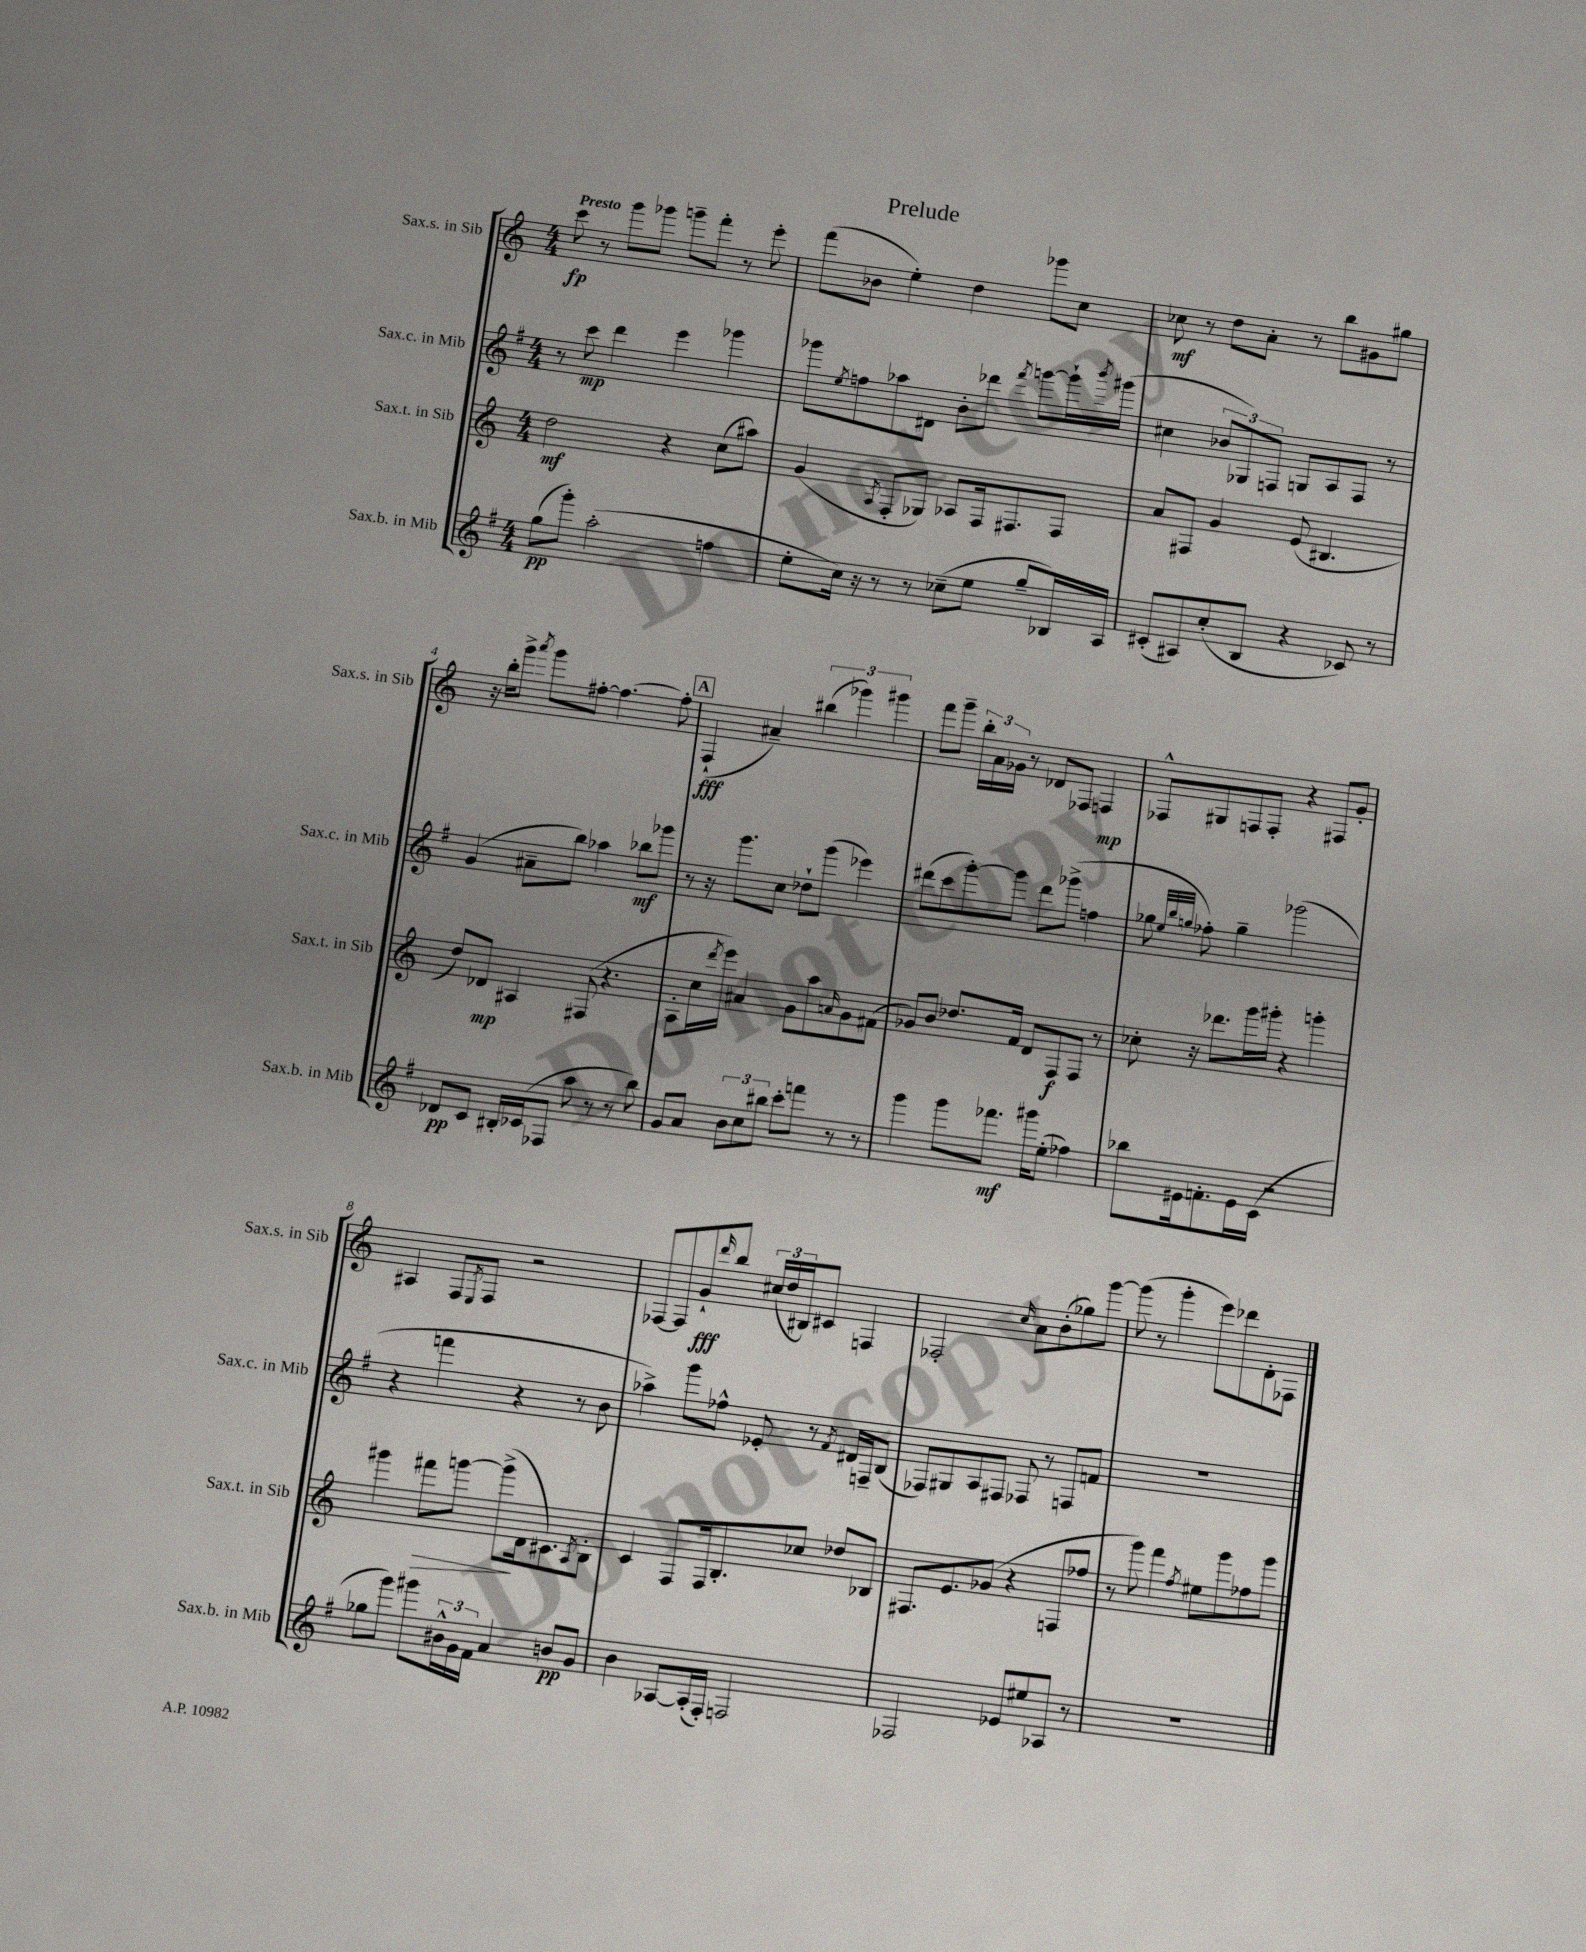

**kern	**dynam	**kern	**dynam	**kern	**dynam	**kern	**dynam
*part4	*part4	*part3	*part3	*part2	*part2	*part1	*part1
*staff4	*staff4	*staff3	*staff3	*staff2	*staff2	*staff1	*staff1
*I"Sax.b. in Mib	*	*I"Sax.t. in Sib	*	*I"Sax.c. in Mib	*	*I"Sax.s. in Sib	*
*I'Sax.b. in Mib	*	*I'Sax.t. in Sib	*	*I'Sax.c. in Mib	*	*I'Sax.s. in Sib	*
*clefG2	*	*clefG2	*	*clefG2	*	*clefG2	*
*k[f#]	*	*k[]	*	*k[f#]	*	*k[]	*
*M4/4	*	*M4/4	*	*M4/4	*	*M4/4	*
=1	=1	=1	=1	=1	=1	=1	=1
!	!	!	!	!	!	!LO:TX:a:B:t=Presto	!
(8gg\L	pp	2dd\	mf	8r	.	8ccc\	fp
8ggg'\J)	.	.	.	8ccc\	mp	8r	.
(2aa'\	.	.	.	4ddd\	.	8ggg\L	.
.	.	.	.	.	.	8ggg-X\J	.
.	.	4r	.	4eee\	.	8gggn~\L	.
.	.	.	.	.	.	8fff'\J	.
4ffn\	.	(8cc\L	.	4ggg-X\	.	8r	.
.	.	8aa#X\J)	.	.	.	8eee'\	.
=2	=2	=2	=2	=2	=2	=2	=2
8ee'\L	.	(4g/	.	8ggg-X\L	.	(8fff\L	.
.	.	.	.	8qee/	.	.	.
16cc\Jk)	.	.	.	8ffn\	.	8b-X\J	.
16r	.	.	.	.	.	.	.
.	.	8qA/	.	.	.	.	.
8r	.	8F'/L	.	8aa-X\	.	4ee'\)	.
8r	.	8G-X/J)	.	8d#X\J	.	.	.
(8cc-X~\L	.	8A-X/L	.	8b'\L	.	4dd\	.
8ee\J	.	16F/k	.	8ddd-X\J	.	.	.
.	.	8.F#X/	.	.	.	.	.
.	.	.	.	8qfff#/	.	.	.
8gg~/L	.	.	.	[8gggn\L	.	8ggg-X\L	.
16B-X/L)	.	8F#/J	.	16ggg`\L]	.	8cc\J	.
.	.	.	.	8qbbb/	.	.	.
16A/JJ	.	.	.	(16ggg#X\JJ	.	.	.
=3	=3	=3	=3	=3	=3	=3	=3
(8c#X'/L	.	8a/L	.	4cc#X\	.	8cc-X\	mf
8A#X/)	.	8F#X/J	.	.	.	8r	.
(8cc'/	.	4g/	.	12b-X/L	.	8dd\L	.
.	.	.	.	12G-X/)	.	.	.
8B/J	.	.	.	.	.	8a'\J	.
.	.	.	.	12Fn/J	.	.	.
4r	.	(8e/	.	8Gn/L	.	8r	.
.	.	4.B#X/	.	8A/	.	8bb\L	.
8c-X/)	.	.	.	8F/J	.	8g#X\	.
8r	.	.	.	8r	.	8gg#X\J	.
!!LO:LB:g=z
=4	=4	=4	=4	=4	=4	=4	=4
8d-X/L	pp	8dd/L)	.	(4g/	.	16r	.
.	.	.	.	.	.	16bb'\KL	.
8c/J	.	8d-X/J	mp	.	.	8ggg^\J	.
.	.	.	.	.	.	8qaaa/	.
16B#X'/LL	.	4A#X/	.	8a#X~\L	.	8ggg\L	.
(16c-X/J	.	.	.	.	.	.	.
8F-X/J	.	.	.	8bb\J)	.	[8ff#X'\J	.
8aa\	.	(8F#X/	.	4aa-X\	.	4.ff#\_	.
8r	.	4.r	.	.	.	.	.
8r	.	.	.	8bb-X\L	mf	.	.
8bb\)	.	.	.	8ggg-X\J	.	8ff#'\]	.
!!LO:REH:place=s1:t=A
=5	=5	=5	=5	=5	=5	=5	=5
8g/L	.	8A'\L	.	8r	.	(4F`/	fff
8a/J	.	16cc\L	.	16r	.	.	.
.	.	8qddd/	.	.	.	.	.
.	.	16eee\JJ)	.	8.ggg\L	.	.	.
12b\L	.	4a#X/	.	.	.	4a#X~/)	.
12cc\	.	.	.	.	.	.	.
.	.	.	.	8cc\J	.	.	.
12bb#X\J	.	.	.	.	.	.	.
8ccc'\L	.	8g\L	.	8dd-X`\L	.	(6bb#X\	.
8fffn\J	.	8aa\	.	(8ggg\J	.	.	.
.	.	.	.	.	.	6ggg-X\)	.
.	.	16qqan/	.	.	.	.	.
8r	.	8g\	.	4eee-X\)	.	.	.
.	.	.	.	.	.	6ggg#X\	.
8r	.	(8f#X\J	.	.	.	.	.
=6	=6	=6	=6	=6	=6	=6	=6
4ggg\	.	8g-X/L)	.	(8ddd#X\L	.	8fff\L	.
.	.	8b/J	.	8ccc\	.	8ggg~\J	.
8ggg\L	.	8.dd-X/L	.	[8ggg'\)	.	24bb'\LL	.
.	.	.	.	.	.	24a\	.
.	.	.	.	.	.	24g-X\JJ	.
8.fff-X\J	mf	.	.	8ggg\J]	.	8r	.
.	.	16f/Jk	.	.	.	.	.
.	.	8d/L	.	8ddd#\L	.	8d-X/L	.
16ggg#X\KL	.	.	.	.	.	.	.
(8ee'\J	.	8F/	f	(8ggg-X^\J	.	8F-X/J	.
4ff-X\)	.	8F/J	.	4ffn\	.	4Fn/	mp
.	.	8r	.	.	.	.	.
=7	=7	=7	=7	=7	=7	=7	=7
8bb-X\L	.	8cc-X'\	.	8gg-X\	.	8F-X^^/L	.
.	.	.	.	32qqee/LLL	.	.	.
.	.	.	.	32qqbb/	.	.	.
.	.	.	.	32qqggn/JJJ	.	.	.
16e#X\k	.	16r	.	8ff-X'\)	.	8G#X/	.
8.fn'\	.	8.ddd-X\L	.	.	.	.	.
.	.	.	.	4gg~\	.	8Fn/	.
16e#\L	.	16ggg\L	.	.	.	8F'/J	.
(16c\JJ	.	16ggg#X'\JJ	.	.	.	.	.
2r	.	4r	.	(2ggg-X\	.	4r	.
.	.	4gggn'\	.	.	.	8F#X/L	.
.	.	.	.	.	.	8g'/J	.
!!LO:LB:g=z
=8	=8	=8	=8	=8	=8	=8	=8
8gg-X\L	.	4ggg#X\	.	4r	.	4A#X/	.
8ggg\J)	.	.	.	.	.	.	.
!	!	!	!LO:HP:b	!	!	!	!
8ggg#X\L	.	8fff#X\L	>	4fffn\	.	8F/L	.
.	.	.	.	.	.	8qE/	.
24b#X^^\L	.	[8gggn\J	.	.	.	8F/J	.
24g\	.	.	.	.	.	.	.
24f#\JJ	.	.	.	.	.	.	.
4a/	.	(8ggg^\L]	.	4r	.	2r	.
.	.	16d\k	]	.	.	.	.
.	.	8.c#X\)	.	.	.	.	.
8bn/L	pp	.	.	8r	.	.	.
.	.	8qA/	.	.	.	.	.
8g/J	.	8B'\J	.	8b\	.	.	.
=9	=9	=9	=9	=9	=9	=9	=9
4b\	.	4c/	.	4aa-X^\)	.	[8F-X/L	.
.	.	.	.	.	.	8F-/]	.
[8A-X/L	.	8F/L	.	8ggg\L	.	8g`/	fff
.	.	.	.	.	.	16qqddd/	.
(16A-'/L]	.	16F/k	.	8ff-X^^\J	.	8bb/J	.
16F#'/JJ)	.	8.B'/	.	.	.	.	.
2Fn/	.	.	.	8e-X'/	.	(24cc#X/LL	.
.	.	.	.	.	.	24dd/	.
.	.	.	.	.	.	24B#X/J)	.
.	.	8cc-X/J	.	8r	.	8c#X/J	.
.	.	.	.	8qf#/	.	.	.
.	.	8dd-X/L	.	16d#X/LL	.	4Fn/	.
.	.	.	.	16Fn~/J	.	.	.
.	.	8B-X/J	.	(8B/J	.	.	.
=10	=10	=10	=10	=10	=10	=10	=10
2F-X/	.	8.F#X/L	.	8F-X/L)	.	2F-X'/	.
.	.	.	.	8G#X/	.	.	.
.	.	8.e/	.	.	.	.	.
.	.	.	.	8A/	.	.	.
.	.	(8g-X/J	.	8F#X/J	.	.	.
.	.	.	.	.	.	16qqcc/	.
8e-X/L	.	4r	.	8F-X/	.	8a\L	.
8ee#X/	.	.	.	8r	.	(8b'\	.
8A-X/J	.	8Fn/L	.	8Fn/L	.	8gg-X\)	.
8r	.	8ff-X/J	.	8fn/J	.	[8ggg\J	.
=11	=11	=11	=11	=11	=11	=11	=11
1r	.	8r	.	1r	.	(8ggg\]	.
.	.	8ggg\)	.	.	.	8r	.
.	.	4fff\	.	.	.	4ggg'\	.
.	.	8qff/	.	.	.	.	.
.	.	8ee#X\L	.	.	.	8eee\L)	.
.	.	8ggg\	.	.	.	8ddd-X\	.
.	.	8ff-X\	.	.	.	8d'\	.
.	.	8ggg\J	.	.	.	8F-X\J	.
==	==	==	==	==	==	==	==
*-	*-	*-	*-	*-	*-	*-	*-
